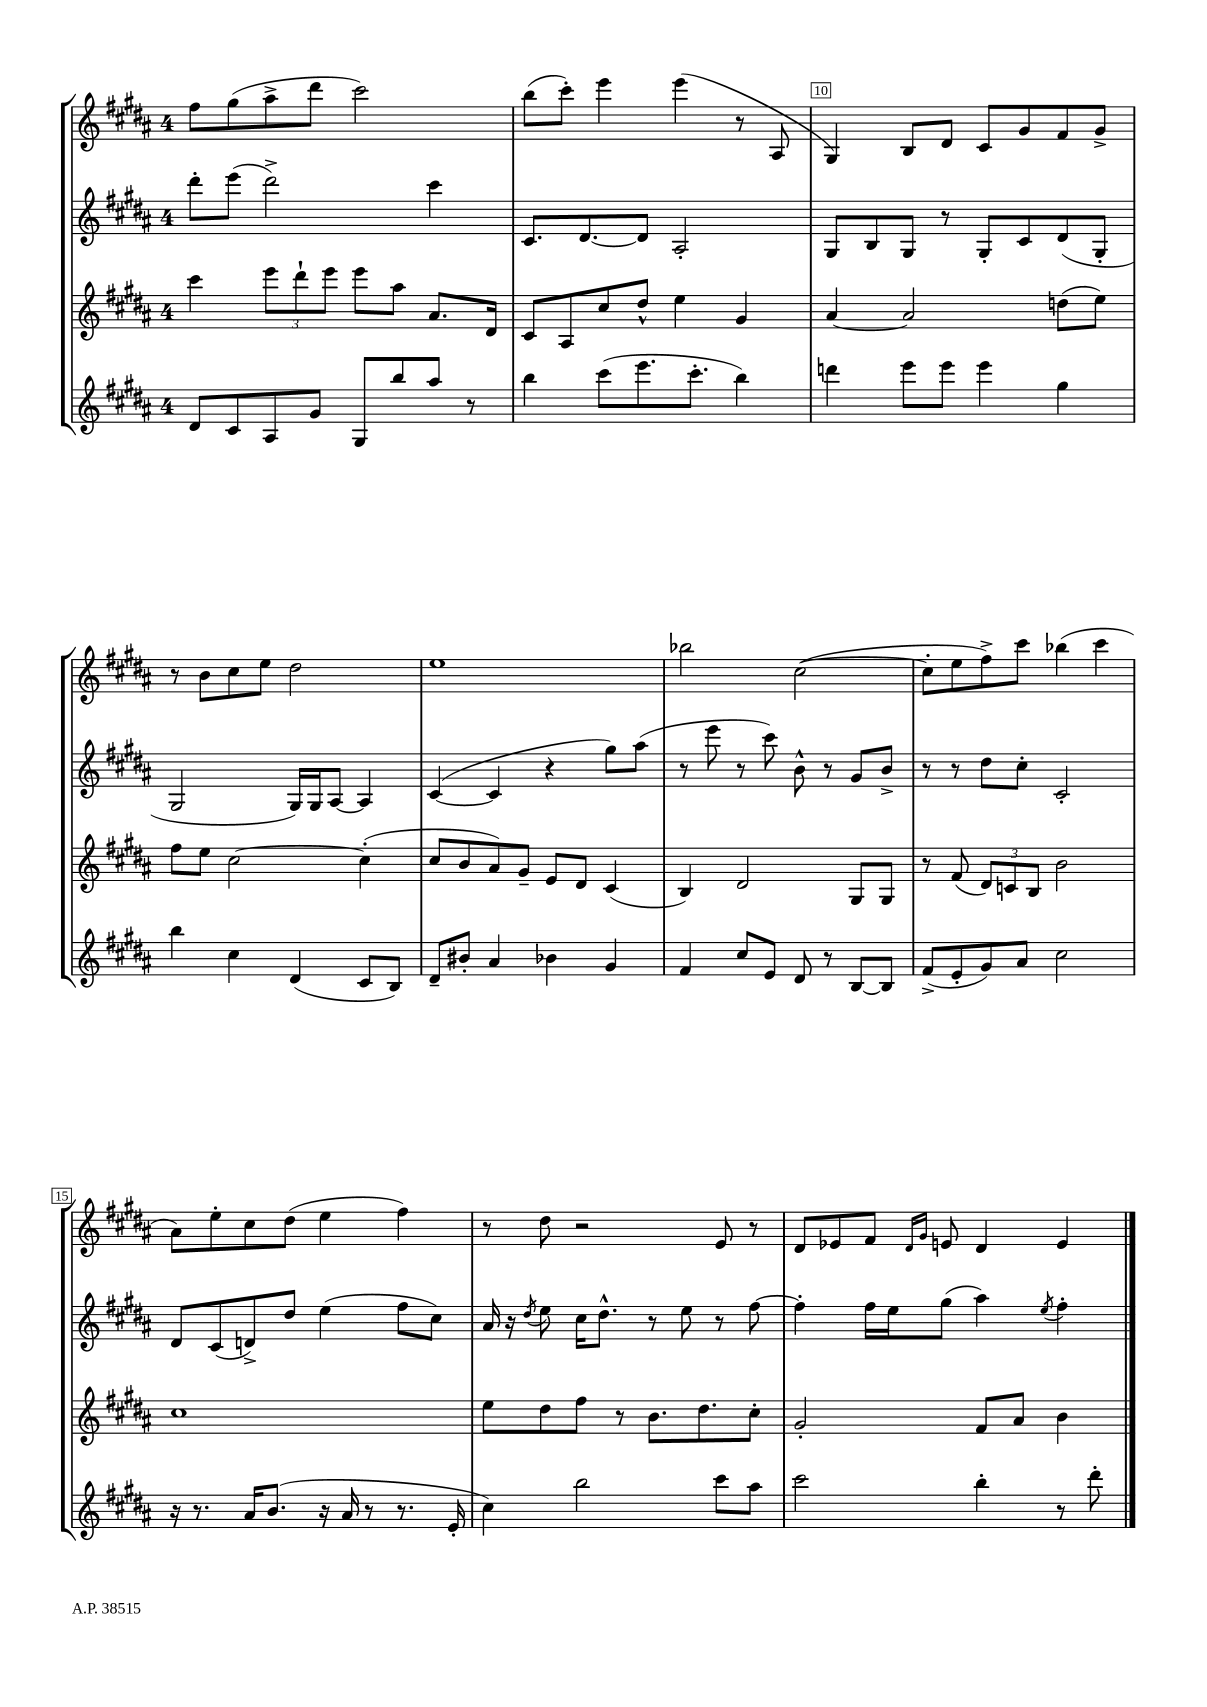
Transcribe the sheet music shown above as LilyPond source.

<<
\new StaffGroup <<
\new Staff = "s0" {
    \clef treble \key b \major \once \override Staff.TimeSignature.style = #'single-digit \time 4/4
    fis''8 gis''8( ais''8-> dis'''8 cis'''2) |
    b''8( cis'''8-.) e'''4 e'''4( r8 ais8 |
    gis4) b8 dis'8 cis'8 gis'8 fis'8 gis'8-> |
    r8 b'8 cis''8 e''8 dis''2 |
    e''1 |
    bes''2 cis''2~( |
    cis''8-. e''8 fis''8->) cis'''8 bes''4( cis'''4 |
    ais'8) e''8-. cis''8 dis''8( e''4 fis''4) |
    r8 dis''8 r2 e'8 r8 |
    dis'8 ees'8 fis'8 \grace { dis'16 gis'16 } e'8 dis'4 e'4 \bar "|." |
}
\new Staff = "s1" {
    \clef treble \key b \major \once \override Staff.TimeSignature.style = #'single-digit \time 4/4
    dis'''8-. e'''8( dis'''2->) cis'''4 |
    cis'8. dis'8.~ dis'8 ais2-. |
    gis8 b8 gis8 r8 gis8-. cis'8 dis'8( gis8-. |
    gis2 gis16) gis16 ais8~ ais4 |
    cis'4~( cis'4 r4 gis''8) ais''8( |
    r8 e'''8 r8 cis'''8) b'8-^ r8 gis'8 b'8-> |
    r8 r8 dis''8 cis''8-. cis'2-. |
    dis'8 cis'8( d'8->) dis''8 e''4( fis''8 cis''8) |
    ais'16 r16 \acciaccatura { dis''8 } e''8 cis''16 dis''8.-^ r8 e''8 r8 fis''8~ |
    fis''4-. fis''16 e''16 gis''8( ais''4) \acciaccatura { e''8 } fis''4-. \bar "|." |
}
\new Staff = "s2" {
    \clef treble \key b \major \once \override Staff.TimeSignature.style = #'single-digit \time 4/4
    cis'''4 \tuplet 3/2 { e'''8 dis'''8-! e'''8 } e'''8 ais''8 ais'8. dis'16 |
    cis'8 ais8 cis''8 dis''8-^ e''4 gis'4 |
    ais'4~ ais'2 d''8( e''8) |
    fis''8 e''8 cis''2~ cis''4-.( |
    cis''8 b'8 ais'8) gis'8-- e'8 dis'8 cis'4( |
    b4) dis'2 gis8 gis8 |
    r8 fis'8( \tuplet 3/2 { dis'8) c'8 b8 } b'2 |
    cis''1 |
    e''8 dis''8 fis''8 r8 b'8. dis''8. cis''8-. |
    gis'2-. fis'8 ais'8 b'4 \bar "|." |
}
\new Staff = "s3" {
    \clef treble \key b \major \once \override Staff.TimeSignature.style = #'single-digit \time 4/4
    dis'8 cis'8 ais8 gis'8 gis8 b''8 ais''8 r8 |
    b''4 cis'''8( e'''8. cis'''8.-. b''4) |
    d'''4 e'''8 e'''8 e'''4 gis''4 |
    b''4 cis''4 dis'4( cis'8 b8) |
    dis'8-- bis'8-. ais'4 bes'4 gis'4 |
    fis'4 cis''8 e'8 dis'8 r8 b8~ b8 |
    fis'8->( e'8-. gis'8) ais'8 cis''2 |
    r16 r8. ais'16 b'8.( r16 ais'16 r8 r8. e'16-. |
    cis''4) b''2 cis'''8 ais''8 |
    cis'''2 b''4-. r8 dis'''8-. \bar "|." |
}
>>
>>
\layout { \context { \Score currentBarNumber = #8 \override BarNumber.break-visibility = ##(#f #t #t) barNumberVisibility = #(every-nth-bar-number-visible 5) \override BarNumber.stencil = #(make-stencil-boxer 0.1 0.3 ly:text-interface::print) } }
